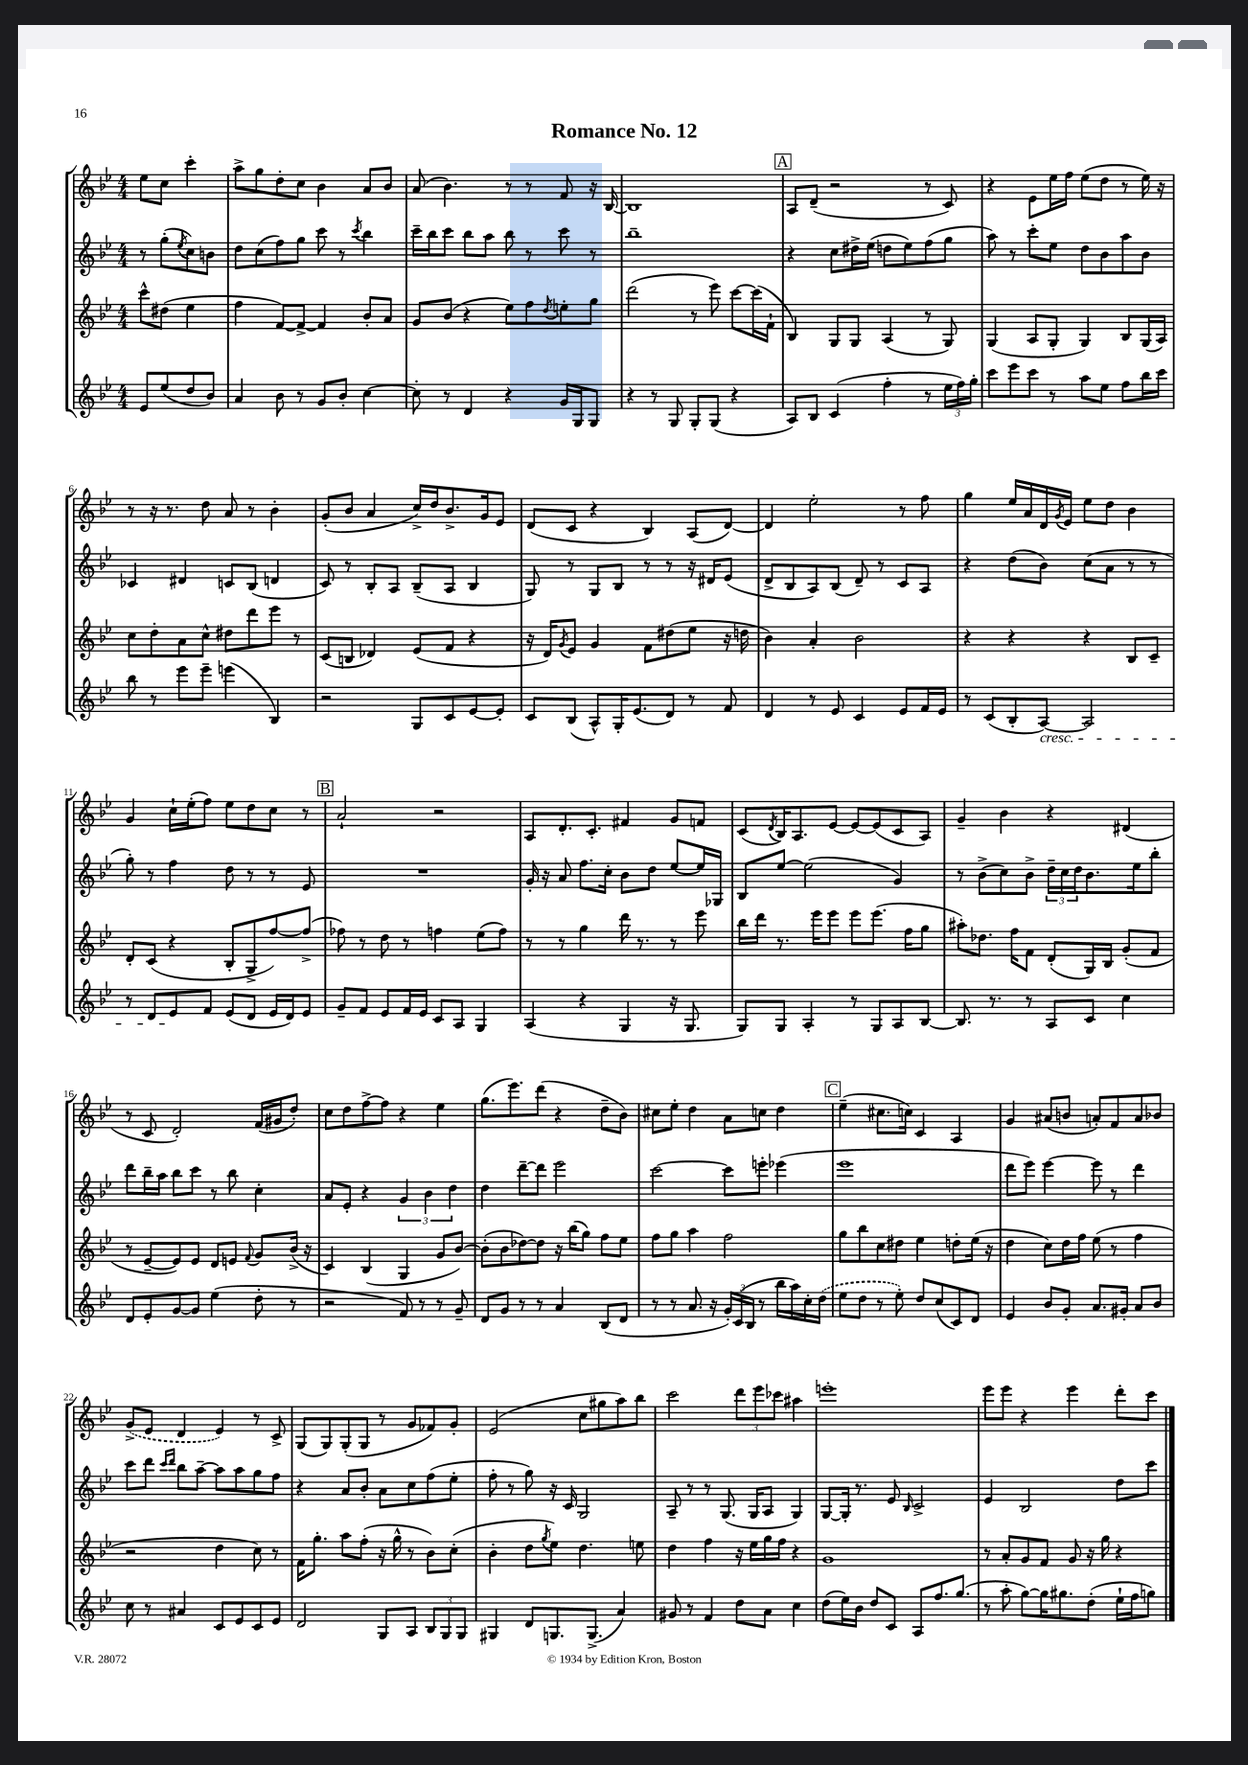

**kern	**kern	**kern	**kern
*staff4	*staff3	*staff2	*staff1
*clefG2	*clefG2	*clefG2	*clefG2
*k[b-e-]	*k[b-e-]	*k[b-e-]	*k[b-e-]
*M4/4	*M4/4	*M4/4	*M4/4
8e-	8ccc^^	8r	8ee-
(8ee-	(8dd#	(8gg'	8cc
.	.	8qee-	.
8dd	4ee-	8cc)	4ccc'
8b-)	.	8b	.
=	=	=	=
4a	4ff	8dd	8aa^
.	.	(8cc	8gg
8b-	[8f)	8ff)	8dd'
8r	8f^_	8gg	8cc
8g	4f]	8ccc	4b-
8b-'	.	8r	.
.	.	8qccc	.
[4cc	8b-'	4bb-	8a
.	8a	.	8b-
=	=	=	=
8cc']	8g	16ccc~	(8a
.	.	16bb-	.
8r	(8b-	8ccc	4.b-)
4d	4r	8bb-	.
.	.	8aa	.
4r	8ee-)	8bb-	8r
.	8ff	8r	8r
.	8qdd	.	.
16g	8ee'	8ccc	8f
16G	.	.	.
8G	8gg	8r	16r
.	.	.	[16B-
=	=	=	=
4r	(2ddd	1bb-~	1B-]
8r	.	.	.
8G	.	.	.
8G'	8r	.	.
(8G	8eee-)	.	.
4r	[8ccc	.	.
.	(16ccc]	.	.
.	16f`	.	.
=	=	=	=
8A)	4B-)	4r	8A
8B-	.	.	(8d~
(4c	8G	8cc	2r
.	8G	16dd#^	.
.	.	(16ee-	.
4ff'	(4A	8dd	.
.	.	8ee-)	.
8r	8r	(8ff	8r
24ee-	8G)	8gg	8c)
24ff)	.	.	.
24gg'	.	.	.
=	=	=	=
8ccc	(4G	8aa)	4r
8eee-	.	8r	.
8ccc	8A	8ccc'	8e-
8r	8G'	8ee-	16ee-
.	.	.	16ff
8aa	4G)	8dd	(8ee-
8ee-	.	8b-	8dd
8ff	8B-	8aa	8r
16bb-	(16G	8b-	16ee-)
16ccc	16A)	.	16r
=	=	=	=
8bb-	8cc	4c-	8r
8r	8dd'	.	16r
.	.	.	8.r
8eee-	8a	4d#	.
8eee-~	8cc^^	.	8dd
(4eee	8dd#	8c	8a
.	8ddd	(8B-	8r
4B-)	8eee-	4d	4b-'
.	8r	.	.
=	=	=	=
2r	(8c	8c)	(8g'
.	8B	8r	8b-
.	4d-)	8B-'	4a
.	.	8A	.
8G	(8e-	(8B-~	16cc^)
.	.	.	16dd
8c	8f	8A	8.b-^
[8e-	4r	4B-	.
.	.	.	16g
8e-']	.	.	8e-
=	=	=	=
8c	16r	8G)	(8d
.	16d)	.	.
.	8qg	.	.
(8B-	8e-	8r	8c
8A^^)	4g	8G	4r
16G'	.	8B-	.
(8.e-	.	.	.
.	8f	8r	4B-)
8d)	(8dd#	8r	.
8r	8ee-	16r	(8A
.	.	16d#	.
8f	16r	(8e-	[8d)
.	16dd	.	.
=	=	=	=
4d	4b-)	8d^	4d]
.	.	8B-	.
8r	4a'	8A)	2ee-'
8e-	.	(8B-	.
4c	2b-	8d~)	.
.	.	8r	.
8e-	.	8c	8r
16f	.	8A	8ff
16e-	.	.	.
=	=	=	=
8r	4r	4r	4gg
(8c	.	.	.
8B-'	4r	(8dd	16ee-
.	.	.	16a
[8A)	.	8b-)	16d
.	.	.	8qg
.	.	.	16e-
2A]	4r	(8cc	8ee-
.	.	8a	8dd
.	8B-	8r	4b-
.	8c~	8r	.
=	=	=	=
8r	8d'	8gg')	4g
8d	(8c	8r	.
8e-	4r	4ff	16cc`
.	.	.	(16ee-'
8f	.	.	8ff)
(8e-	8B-'	8dd	8ee-
8d	8G^	8r	8dd
16e-	[8ff)	8r	8cc
16d)	.	.	.
8e-	(8ff^]	8e-	8r
=	=	=	=
8g~	8ff-)	1r	2a`
8f	8r	.	.
8e-	8dd	.	.
16f	8r	.	.
16e-	.	.	.
8c	4ff	.	2r
8A	.	.	.
4G	(8ee-	.	.
.	8ff)	.	.
=	=	=	=
(4A	8r	16g'	8A
.	.	16r	.
.	8r	8a	8.d'
4r	4gg	8.ff	.
.	.	.	8.c'
.	.	16cc'	.
4G	16ddd	8b-	4f#
.	8.r	.	.
.	.	8dd	.
16r	8r	[8ee-	8g
8.G	.	.	.
.	8eee-	16ee-]	8f
.	.	16G-	.
=	=	=	=
8G)	16bb-	8B-	(8c
.	16ddd	.	.
.	.	.	8qd
8G	8.r	[8ee-	16B-)
.	.	.	8.A
4A'	.	(2ee-]	.
.	16eee-	.	.
.	8eee-	.	[8e-
8r	8eee-	.	8e-_
8G	(8.eee-	.	(8e-]
8A	.	4g)	8c
.	16ff	.	.
[8B-	8gg	.	8A)
=	=	=	=
8.B-]	8aa#')	8r	4g~
.	8.dd-	(8b-^	.
8.r	.	.	.
.	.	8cc)	4b-
.	16ff	.	.
8r	8f	8b-^	.
8A	(8d'	24dd~	4r
.	.	24cc	.
.	.	24dd	.
8c	16G)	8.b-	.
.	16B-	.	.
4cc	(8g'	.	(4d#
.	.	16ee-	.
.	8f	8bb-'	.
=	=	=	=
8d	8r	8ddd	8r
8e-'	[8e-~	16bb-~	8c
.	.	16aa	.
[8g	8e-])	8bb-	2d')
8g]	8e-	8ccc	.
(4ee-	8d	8r	.
.	8e	8bb-	.
.	8qqf	.	.
8dd'	8g	4cc'	(16f
.	.	.	16g#
8r	(16b-^	.	8dd')
.	16r	.	.
=	=	=	=
2r	4c)	8a	8cc
.	.	8e-'	8dd
.	(4B-	4r	[8ff^
.	.	.	8ff]
8f)	4G	6g	4r
8r	.	.	.
.	.	6b-	.
8r	8g	.	4ee-
.	.	6dd	.
8g~	[8b-)	.	.
=	=	=	=
8d	(8b-']	4dd	(8.gg
8g	8b-	.	.
.	.	.	8.eee-)
8r	[8dd-)	[8ddd~	.
8r	8dd-]	8ddd]	(8ddd
4a	16r	2eee-	4r
.	(16bb-	.	.
.	8gg)	.	.
(8B-	8ff	.	8dd~
8d	8ee-	.	8b-)
=	=	=	=
8r	8ff	[2ccc	8cc#
8r	8gg	.	8ee-'
8.a	4aa	.	4dd
16r	.	.	.
24g')	2ff	8ccc]	8a
(24c	.	.	.
24B-	.	.	.
8r	.	8eee'	8cc
16bb-	.	(4eee-	4dd
16aa)	.	.	.
16cc'	.	.	.
(16dd	.	.	.
=	=	=	=
8ee-	8gg	1eee-	(4ee-~
8dd	8bb-	.	.
8r	8cc	.	8.cc#
8ee-')	8dd#	.	.
.	.	.	16cc)
8dd	4ee-	.	4c
(8cc	.	.	.
8c)	8dd'	.	4A
8d	(16ee-	.	.
.	16r	.	.
=	=	=	=
4e-	4dd	8ddd	4g
.	.	8eee-)	.
8b-	8cc)	[4eee-	(8a#
8g'	16dd	.	8b
.	16ff	.	.
8.a	(8ee-	8eee-]	8a')
.	8r	8r	8f
16g#'	.	.	.
8a	4ff	4ddd	8a
8b-	.	.	8b-
=	=	=	=
8cc	2r	8ccc	(8g^
8r	.	8ddd	8e-
.	.	16qqccc	.
.	.	16qqddd	.
4a#	.	8bb-	4d
.	.	[8aa~	.
8c	4dd	8aa]	4e-)
8e-	.	8aa	.
8c	8cc)	8gg	8r
8e-	8r	8ff	8c^
=	=	=	=
2d	16f	4r	(8G
.	8.gg'	.	.
.	.	.	8G)
.	8aa	8a	(8G'
.	(8ff'	8b-'	8G
8G	16r	8a	8r
.	16gg^^	.	.
8A	8r	8cc	8g
12B-	8b-)	(8ff	8f-)
12G	.	.	.
.	(8cc'	8ee-'	8g'
12G	.	.	.
=	=	=	=
4G#	4b-'	8ff'	(2e-
.	.	8r	.
8d	8dd	8gg)	.
.	8qgg	.	.
8.G	8ee-)	16r	.
.	.	16c	.
.	4.dd	2G	8cc
(8.G^	.	.	.
.	.	.	8gg#
4a)	.	.	8aa)
.	8ee	.	8bb-
=	=	=	=
8g#	4dd	8A~	2ccc
8r	.	8r	.
4f	4ff	8r	.
.	.	(8.G	.
8dd	16r	.	12ddd
.	16ee-	16G	.
.	.	.	12eee-
8a	16gg	8A	.
.	.	.	12ccc-
.	16ff	.	.
4cc	4r	4G)	4aa#
=	=	=	=
(8dd	1g	[8G	1eee'
16ee-)	.	16G']	.
16b-	.	8.r	.
8dd	.	.	.
8c	.	8e-	.
.	.	16qqB-	.
8A	.	2c^	.
8.ff	.	.	.
(8.gg	.	.	.
=	=	=	=
8r	8r	4e-	8eee-
8aa'	8a'	.	8eee-
[8gg)	8g	2B-	4r
16gg]	8f	.	.
8.gg#	.	.	.
.	8g	.	4eee-
(8dd'	16r	.	.
.	16gg	.	.
16ee-`	4r	8dd	8ddd'
16ff	.	.	.
8gg)	.	8ccc	8ccc
==	==	==	==
*-	*-	*-	*-
